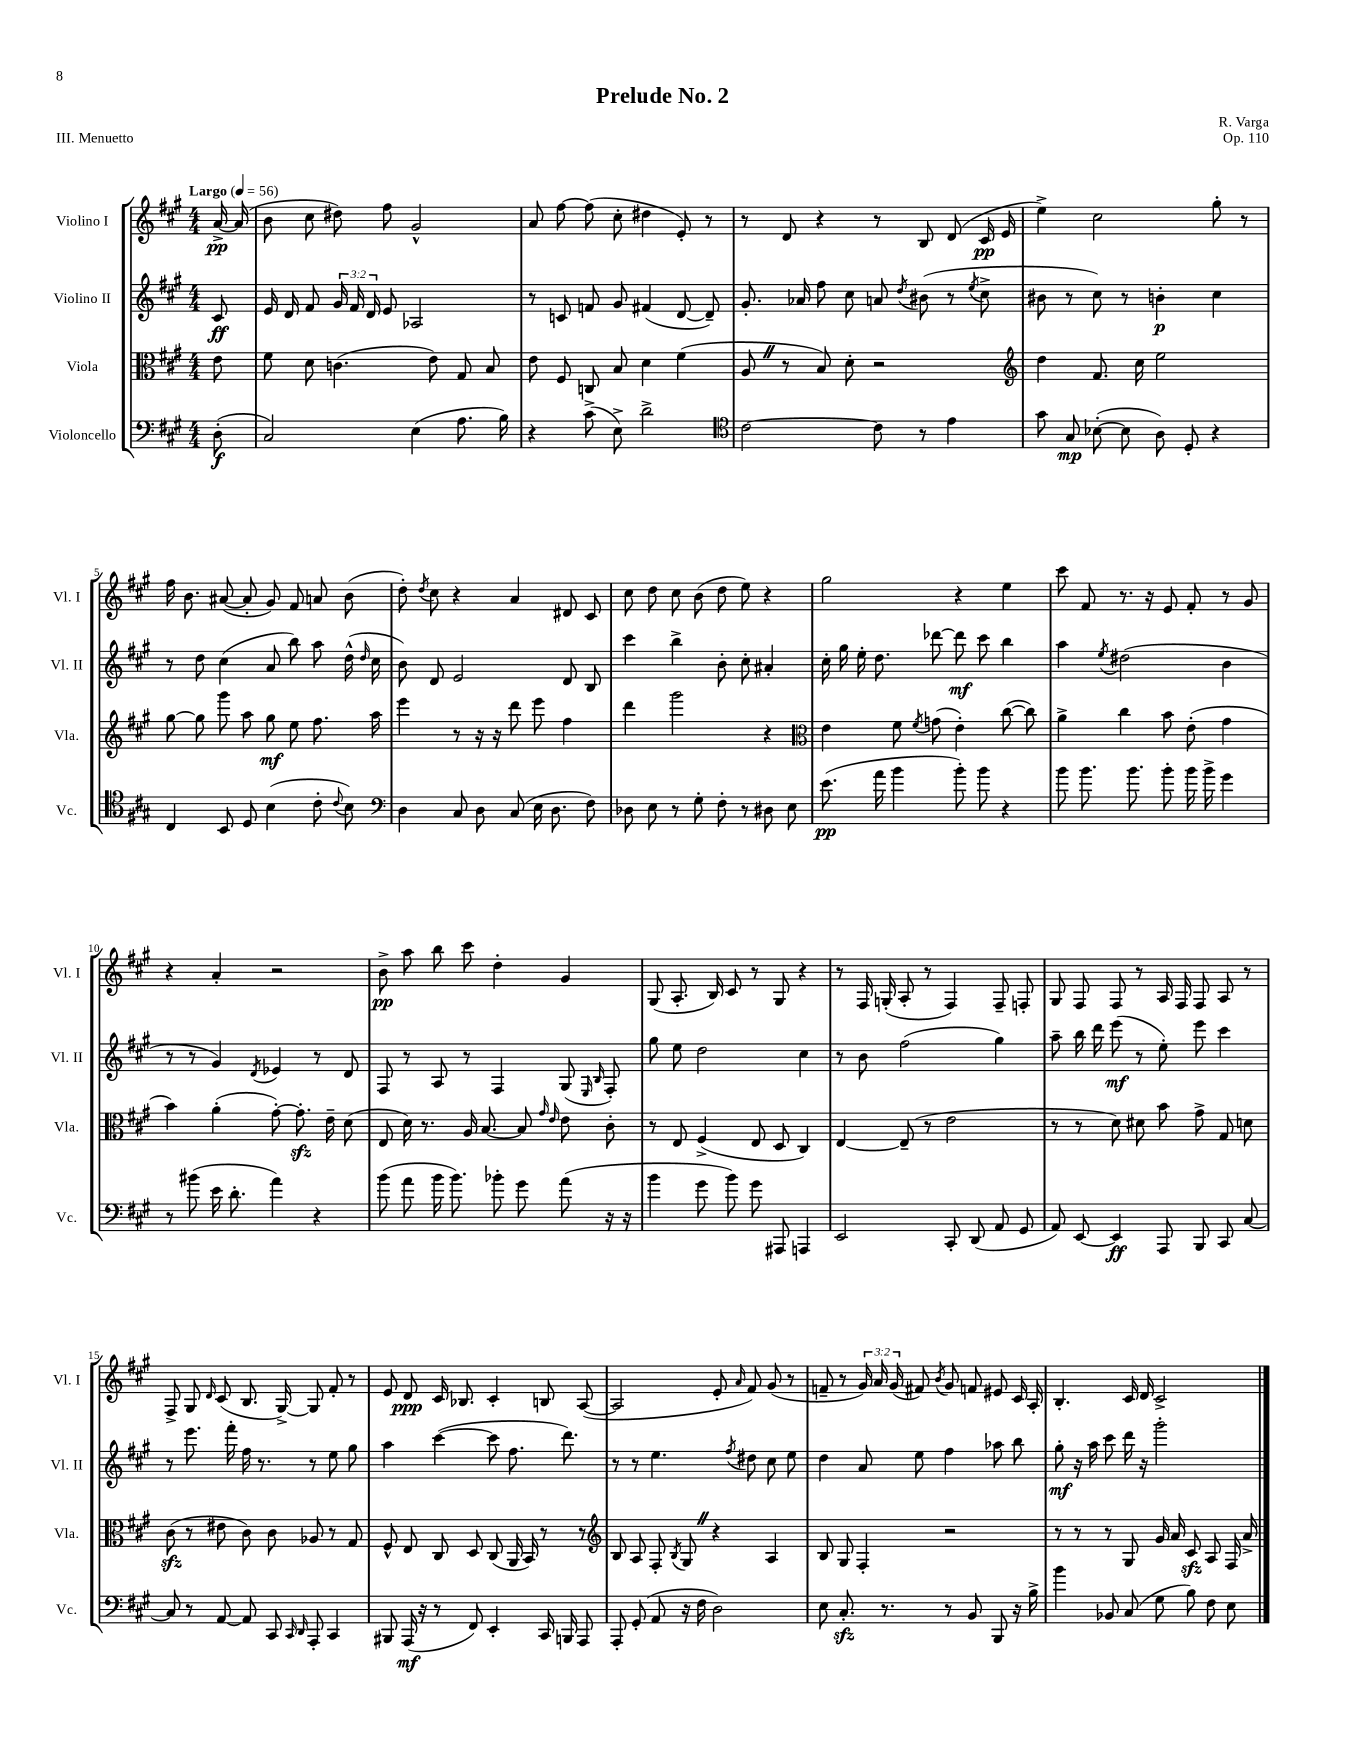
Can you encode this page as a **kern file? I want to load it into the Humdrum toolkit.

**kern	**kern	**kern	**kern
*staff4	*staff3	*staff2	*staff1
*clefF4	*clefC3	*clefG2	*clefG2
*k[f#c#g#]	*k[f#c#g#]	*k[f#c#g#]	*k[f#c#g#]
*M4/4	*M4/4	*M4/4	*M4/4
*MM56	*MM56	*MM56	*MM56
(8D'	8e	8c#	[16a^
.	.	.	(16a]
=	=	=	=
2C#)	8f#	16e	8b
.	.	16d	.
.	8d	8f#	8cc#
.	(4.c	24g#	8dd#)
.	.	24f#	.
.	.	24d	.
.	.	8e	8ff#
(4E	.	2A-	2g#^^
.	8e)	.	.
8.A	8G#	.	.
.	8B	.	.
16B)	.	.	.
=	=	=	=
4r	8e	8r	8a
.	8F#	8c	[8ff#
(8c#^	8C	8f	(8ff#]
8E^)	8B	8g#	8cc#'
2d^	4d	(4f#	4dd#
.	(4f#	[8d	8e')
.	.	8d~])	8r
=	=	=	=
*clefC4	*	*	*
[2c#	8A	8.g#'	8r
.	8r	.	8d
.	.	16a-	.
.	8B)	8ff#	4r
.	8d'	8cc#	.
8c#]	2r	8a	8r
.	.	8qdd	.
8r	.	(8b#	8B
4e	.	8r	(8d
.	.	8qee	.
.	.	8cc#^	16c#
.	.	.	16e
=	=	=	=
*	*clefG2	*	*
8g#	4dd	8b#	4ee^)
8G#	.	8r	.
([8B-'	8.f#	8cc#)	2cc#
8B-]	.	8r	.
.	16cc#	.	.
8A)	2ee	4b'	.
8D'	.	.	.
4r	.	4cc#	8gg#'
.	.	.	8r
=	=	=	=
4C#	[8gg#	8r	16ff#
.	.	.	8.b
.	8gg#]	8dd	.
8BB	8ggg#	(4cc#	([8a#
8D	8aa	.	8a#']
(4B	8gg#	8a	8g#)
.	8ee	8bb)	8f#
8c#'	8.ff#	8aa	8a
8qqc#	.	.	.
8B)	.	(16dd^^	(8b
.	.	16qqdd	.
.	16aa	16cc#	.
=	=	=	=
*clefF4	*	*	*
4D	4eee	8b)	8dd')
.	.	.	8qdd
.	.	8d	8cc#
8C#	8r	2e	4r
8D	16r	.	.
.	16r	.	.
(8C#	8ddd	.	4a
16E	8eee	.	.
8.D	.	.	.
.	4ff#	8d	8d#
8F#)	.	8B	8c#
=	=	=	=
8D-	4ddd	4ccc#	8cc#
8E	.	.	8dd
8r	2ggg#	4bb^	8cc#
8G#'	.	.	(8b
8F#'	.	8b'	8dd
8r	.	8cc#'	8ee)
8D#	4r	4a#'	4r
8E	.	.	.
=	=	=	=
*	*clefC3	*	*
(8.e	4e	16cc#'	2gg#
.	.	16gg#	.
.	.	16ee'	.
16a	.	8.dd	.
4b	8f#	.	.
.	8qf#	.	.
.	(8g	[8ddd-	.
8b')	4e')	8ddd-]	4r
8b	.	8ccc#	.
4r	([8cc#	4bb	4ee
.	8cc#])	.	.
=	=	=	=
8b	4a^	4aa	8ccc#
8.b	.	.	8f#
.	.	8qee	.
.	4cc#	(2dd#	8.r
8.b	.	.	.
.	.	.	16r
8b'	8b	.	8e
16b	(8e'	.	8f#'
16b^	.	.	.
4g#	4g#	4b	8r
.	.	.	8g#
=	=	=	=
8r	4b)	8r	4r
(8b#	.	8r	.
16e	(4a'	4g#)	4a'
8.d'	.	.	.
.	.	8qd	.
4a)	[8g#')	4e-	2r
.	8.g#']	.	.
4r	.	8r	.
.	16e~	.	.
.	(8d	8d	.
=	=	=	=
(8b	8E	8F#	8b^
8a	16d)	8r	8aa
.	8.r	.	.
16b	.	8A	8bb
8.b)	.	.	.
.	16A	8r	8ccc#
.	[8.B	.	.
8b-'	.	4F#	4dd'
8g#	8B]	.	.
.	16qqg#	.	.
.	16qqe	.	.
(8a	8e	(8G#	4g#
.	.	16qqE	.
.	.	16qqB	.
16r	8c#'	8F#')	.
16r	.	.	.
=	=	=	=
4b	8r	8gg#	(8G#
.	8E	8ee	8.A'
8g#	(4F#^	2dd	.
.	.	.	16B)
8b)	.	.	8c#
8g#	8E	.	8r
8AAA#	8D	.	8G#
4AAA	4C#)	4cc#	4r
=	=	=	=
2EE	[4E	8r	8r
.	.	8b	16F#
.	.	.	(16G'
.	(8E~]	(2ff#	8A'
.	8r	.	8r
8CC#'	2e	.	4F#)
(8DD	.	.	.
8AA	.	4gg#)	8F#~
8GG#	.	.	8F'
=	=	=	=
8AA)	8r	8aa~	8G#
[8EE	8r	16bb	8F#
.	.	16ddd	.
4EE]	8d)	(8eee	8F#
.	8d#	8r	8r
8AAA	8b	8ee')	16A
.	.	.	16F#
8BBB	8g#^	8eee	8F#
8CC#	8G#	4ccc#	8A
[8C#	8d	.	8r
=	=	=	=
8C#]	(8c#	8r	8F#^
8r	8r	8.eee	8G#
.	.	.	16qqd
[8AA	8e#	.	(8c#
.	.	16fff#'	.
8AA]	8c#)	16ff#	8.B
.	.	8.r	.
8CC#	8c#	.	.
.	.	.	[16G#^)
16qqCC#	.	.	.
16qqDD	.	.	.
8AAA'	8A-	8r	8G#]
4CC#	8r	8ee	8f#'
.	8G#	8gg#	8r
=	=	=	=
8BBB#	8F#^^	4aa	8e
(16AAA	8E	.	8d
16r	.	.	.
8r	8C#	([4ccc#	16c#
.	.	.	8.B-
8FF#)	8D	.	.
4EE'	(8C#	8ccc#]	4c#'
.	16AA	8.ff#	.
.	16BB)	.	.
16CC#	8r	.	8B
16BBB	.	8.ddd)	.
8AAA	8r	.	([8A
=	=	=	=
*	*clefG2	*	*
8AAA'	8B	8r	2A]
(8GG#'	8A	8r	.
8AA	8F#'	4.ee	.
.	8qB	.	.
16r	8G#	.	.
16F#	.	.	.
2D)	4r	.	8e'
.	.	8qff#	16qqa
.	.	8dd#	8f#)
.	4A	8cc#	(8g#
.	.	8ee	8r
=	=	=	=
8E	8B	4dd	8f~
8.C#'	8G#	.	8r
.	4F#'	8a	24g#)
.	.	.	24a
8.r	.	.	.
.	.	.	(24g#
.	.	8ee	8f#)
.	.	.	8qb
8r	2r	4ff#	8g#
8BB	.	.	8f
8BBB	.	8aa-	8e#
16r	.	8bb	16c#
16B^	.	.	16A'
=	=	=	=
4b	8r	8gg#'	4.B'
.	8r	16r	.
.	.	16aa	.
8BB-	8r	8ccc#	.
(8C#	8G#	16ddd	16c#
.	.	16r	16d
8G#	16g#	2ggg#'	2c#^
.	16a	.	.
8B)	8c#	.	.
8F#	8A	.	.
8E	16F#	.	.
.	16a^	.	.
==	==	==	==
*-	*-	*-	*-
